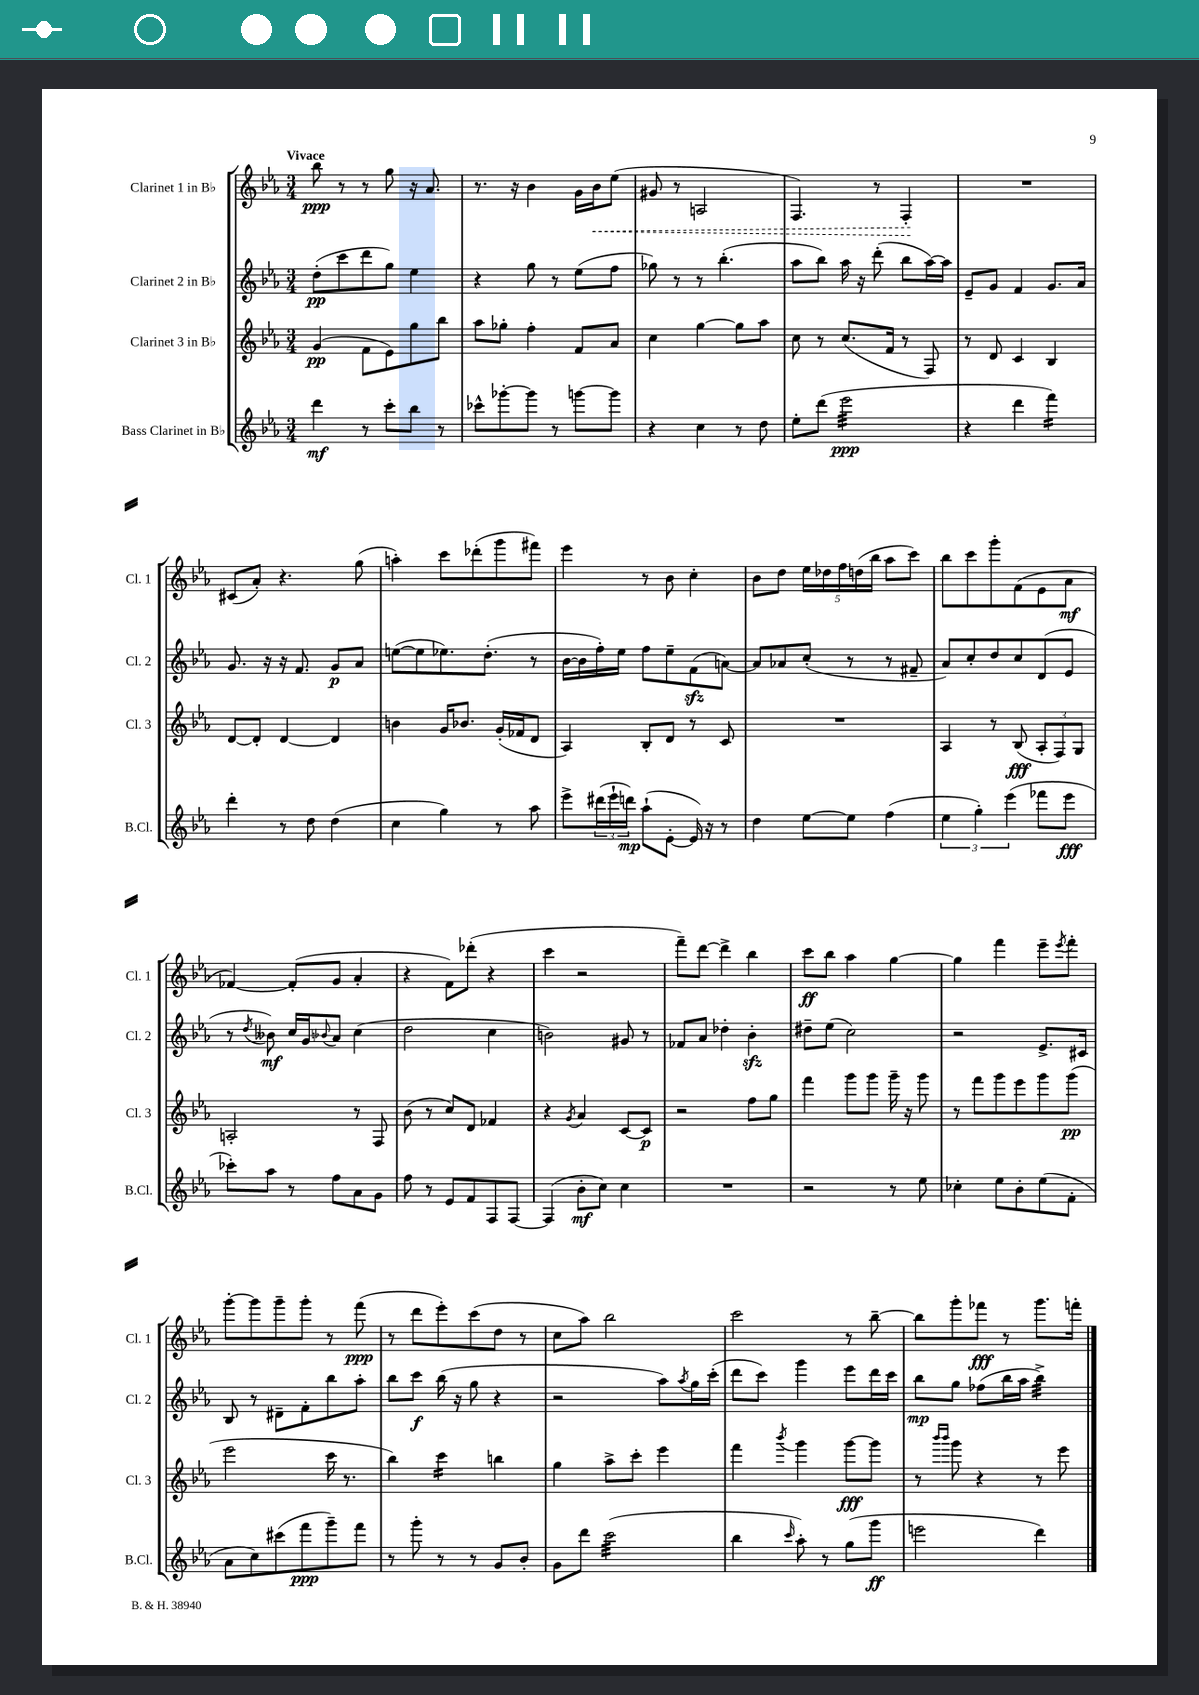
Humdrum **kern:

**kern	**kern	**kern	**kern
*staff4	*staff3	*staff2	*staff1
*clefG2	*clefG2	*clefG2	*clefG2
*k[b-e-a-]	*k[b-e-a-]	*k[b-e-a-]	*k[b-e-a-]
*M3/4	*M3/4	*M3/4	*M3/4
4ddd	(4g	(8dd'	8bb-
.	.	8ccc	8r
8r	8f	8ddd	8r
8ccc'	8e-)	8gg)	8gg
8bb-	8gg	4ee-	16r
.	.	.	8.a-
8r	8bb-	.	.
=	=	=	=
8ccc-^^	8aa-	4r	8.r
[8ggg-'	8gg-'	.	.
.	.	.	16r
8ggg-]	4ff'	8gg	4b-
8r	.	8r	.
[8ggg	8f	(8ee-	16g
.	.	.	16b-
8ggg]	8a-	8ff	(8ee-
=	=	=	=
4r	4cc	8gg-)	8g#
.	.	8r	8r
4cc	[4gg	8r	2A
.	.	(4.bb-'	.
8r	8gg]	.	.
8dd	8aa-	.	.
=	=	=	=
8ee-'	8cc	8aa-	4.F)
(8ddd	8r	8bb-)	.
2eee-	(8.cc	16aa-	.
.	.	16r	.
.	.	(8ddd'	8r
.	16f	.	.
.	8r	8bb-	4F'
.	8F)	[16aa-)	.
.	.	16aa-]	.
=	=	=	=
4r	8r	8e-~	2.r
.	8d	8g	.
4ddd	4c	4f	.
4fff)	4B-	8.g	.
.	.	16a-	.
=	=	=	=
4ddd'	[8d	8.g	(8c#
.	8d']	.	8a-')
.	.	16r	.
8r	[4d	16r	4.r
.	.	8.f	.
8dd	.	.	.
(4dd	4d]	8g	.
.	.	8a-	(8gg
=	=	=	=
4cc	4b	([8ee	4aa')
.	.	8ee]	.
4gg)	16g	8.ee-)	8ccc
.	8.b-	.	.
.	.	.	(8ddd-'
.	.	(8.dd'	.
8r	(16g'	.	8ggg
.	16f-	.	.
8aa-	8d	8r	8fff#)
=	=	=	=
8eee-^	4A-)	[16b-	4eee-
.	.	16b-]	.
(24ddd#	.	16ff')	.
24eee-`	.	.	.
.	.	16ee-	.
24ddd)	.	.	.
(8aa-`	8B-'	8ff	8r
[8e-'	8d	8ee-~	8b-
16e-])	8r	(8f	4cc'
16r	.	.	.
8r	8c	[8a)	.
=	=	=	=
4dd	2.r	8a]	8b-
.	.	8a-	8dd
[8ee-	.	(8cc'	20ee-
.	.	.	20dd-
.	.	.	20ff
8ee-]	.	8r	.
.	.	.	(20dd
.	.	.	20bb-
(4ff	.	8r	8aa-
.	.	8f#~	8ccc)
=	=	=	=
6ee-	4A-	8a-)	8bb-
.	.	8cc'	8ccc
6gg')	.	.	.
.	8r	8dd	8ggg'
(6eee-	.	.	.
.	(8B-	8cc	(8f
8fff-	12A-'	(8d	8e-
.	12F)	.	.
8eee-	.	8e-	8a-
.	12G	.	.
=	=	=	=
8ccc-')	2A'	8r	[4f-)
.	.	8qdd	.
8aa-	.	8b--)	.
8r	.	16cc	(8f-']
.	.	16g	.
.	.	8qqb-	.
8ff	.	8a-	8g
8a-	8r	(4cc	4a-'
8g	8F	.	.
=	=	=	=
8ff	(8b-	2dd	4r
8r	8r	.	.
8e-	8cc)	.	8f)
8f	8d	.	(8ddd-'
8F	4f-	4cc	4r
[8F	.	.	.
=	=	=	=
(4F]	4r	2b)	4ccc
.	8qg	.	.
8b-'	4a-	.	2r
8cc)	.	.	.
4cc	[8c	8g#	.
.	8c]	8r	.
=	=	=	=
2.r	2r	8f-	8fff~)
.	.	8a-	[8ddd
.	.	4dd-'	4ddd^]
.	8ff	4b-'	4bb-
.	8gg	.	.
=	=	=	=
2r	4fff	8dd#~	8ccc
.	.	(8ee-	8bb-
.	8ggg	2cc)	4aa-
.	8ggg	.	.
8r	16ggg~	.	[4gg
.	16r	.	.
8ee-	8ggg	.	.
=	=	=	=
4cc-'	8r	2r	4gg]
.	8fff	.	.
8ee-	8ggg	.	4fff
8b-'	8eee-	.	.
(8ee-	8ggg	8.e-^	8eee-~
.	.	.	8qeee-
8f'	(8ggg	.	8fff'
.	.	16c#	.
=	=	=	=
8a-	2eee-	8B-	[8ggg'
8cc)	.	8r	8ggg]
(8ccc#	.	8d#~	8ggg~
8fff	.	8f'	8ggg'
8ggg~)	16ccc	8bb-	8r
.	8.r	.	.
8fff	.	8aa-'	(8fff
=	=	=	=
8r	4bb-)	8bb-	8r
8ggg'	.	8ccc	8ddd
8r	4ccc	(16bb-	8eee-')
.	.	16r	.
8r	.	8gg	(8ccc
8g	4bb	4r	8dd
8b-'	.	.	8r
=	=	=	=
8g	4gg	2r	8cc
8ddd	.	.	8aa-)
(2ccc	8aa-^	.	2bb-
.	8ccc'	.	.
.	4eee-	8aa-)	.
.	.	8qaa-	.
.	.	16gg	.
.	.	(16ccc'	.
=	=	=	=
4bb-	4fff	8ddd	2ccc
.	.	8ccc)	.
16qqccc	8qbbb-	.	.
8aa-')	4ggg	4ggg	.
8r	.	.	.
(8gg	[8ggg	8eee-	8r
8ggg	8ggg]	16ddd	[8bb-~
.	.	16ccc	.
=	=	=	=
2eee	8r	8bb-	8bb-]
.	16qqbbb-	.	.
.	16qqbbb-	.	.
.	8ggg	8gg	8ggg'
.	4r	(8ff-	8fff-
.	.	16bb-	8r
.	.	16aa-	.
4ddd)	8r	4bb-^)	8.ggg
.	8eee-	.	.
.	.	.	16fff'
==	==	==	==
*-	*-	*-	*-
